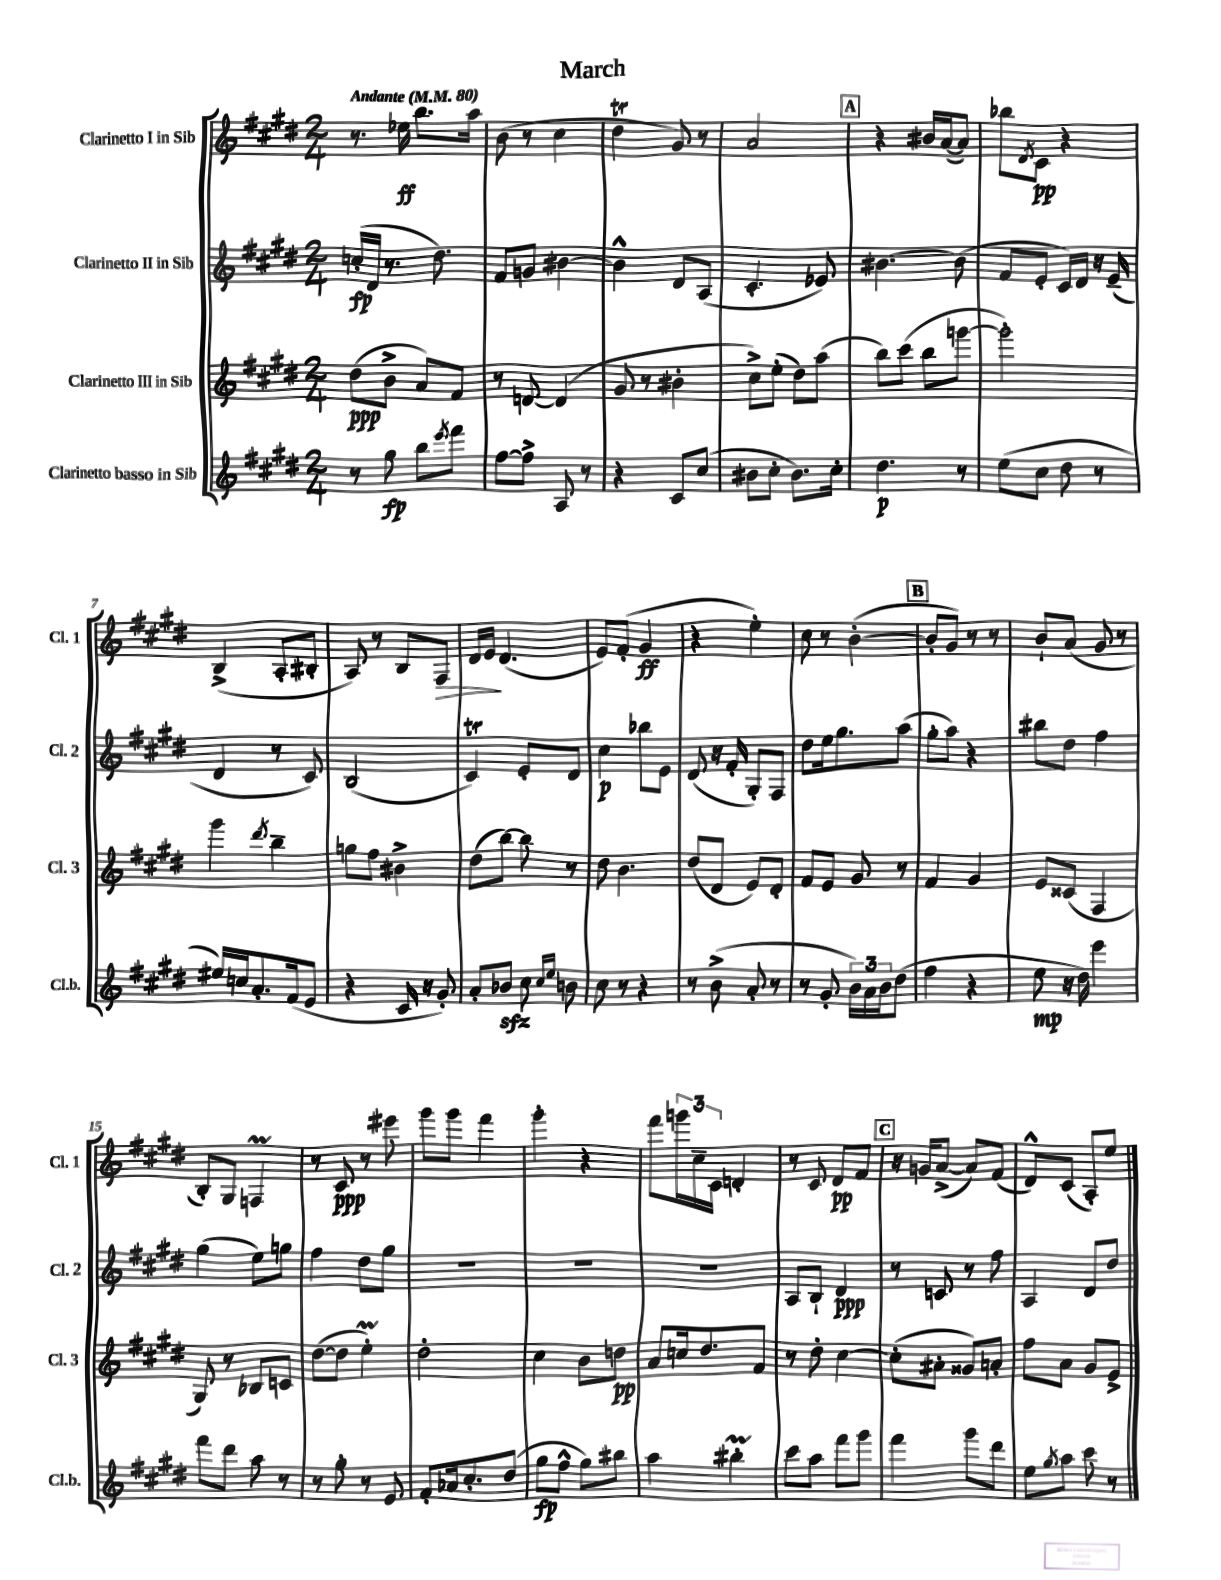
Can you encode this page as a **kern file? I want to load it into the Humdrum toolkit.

**kern	**kern	**kern	**kern
*staff4	*staff3	*staff2	*staff1
*clefG2	*clefG2	*clefG2	*clefG2
*k[f#c#g#d#]	*k[f#c#g#d#]	*k[f#c#g#d#]	*k[f#c#g#d#]
*M2/4	*M2/4	*M2/4	*M2/4
*MM80	*MM80	*MM80	*MM80
8r	(8dd#	(16cc'	8.r
.	.	16d#	.
8gg#	8b^	8.r	.
.	.	.	16ee-
8bb	8a)	.	8.bb
.	.	8.dd#)	.
8qeee	.	.	.
8fff#	8f#	.	.
.	.	.	16aa
=	=	=	=
[8ff#	8r	8f#	(8b
8ff#^]	[8d	8g	8r
8A	(4d]	[4b#	4cc#
8r	.	.	.
=	=	=	=
4r	8g#	4b#^^]	4dd#
.	8r	.	.
8c#	4b#'	8d#	8g#)
(8cc#	.	(8A	8r
=	=	=	=
8b#	8cc#^)	4.c#'	2a
8cc#'	(8ee'	.	.
8.b#)	8dd#)	.	.
.	(8aa	8e-)	.
16cc#'	.	.	.
=	=	=	=
4.dd#	8bb)	[4.b#	4r
.	(8ccc#	.	.
.	8bb	.	16b#
.	.	.	([16a
8r	[8ggg	(8b#]	8a])
=	=	=	=
(8ee	2ggg'])	8f#	8bb-
.	.	.	8qd#
8cc#	.	8e'	8c#
8dd#	.	16c#)	4r
.	.	16d#	.
8r	.	16r	.
.	.	(16e~	.
=	=	=	=
16ee#)	4ggg#	4d#	(4B^
16cc	.	.	.
8.a'	.	.	.
.	8qddd#	.	.
.	4bb~	8r	8A'
(16f#	.	.	.
8e	.	8c#)	8B#'
=	=	=	=
4r	8gg	(2B	8A)
.	8ff#	.	8r
16c#	4b#^	.	8B
16r	.	.	.
8g#')	.	.	8F#
=	=	=	=
8a'	(8dd#	4c#)	16d#
.	.	.	16e
8b-	[8bb)	.	(4.d#
8cc#	8bb]	8e'	.
16qqcc#	.	.	.
16qqee	.	.	.
8b	8r	8d#	.
=	=	=	=
8cc#	8dd#	4cc#	8e)
8r	4.b	.	(8f#'
4r	.	8bb-	4g#
.	.	8e	.
=	=	=	=
8r	(8dd#	(8d#	4r
(8b^	8d#	16r	.
.	.	16f#'	.
8a'	8e)	8G#')	4ee')
8r	8d#'	8F#	.
=	=	=	=
8r	8f#	8dd#	8cc#
8g#'	8e	16ee	8r
.	.	8.gg#	.
24b)	8g#	.	([4b'
24a	.	.	.
24b	.	.	.
(8dd#	8r	(8aa	.
=	=	=	=
4ff#	4f#	8gg#'	8b']
.	.	8aa)	8g#)
4r	4g#	4r	8r
.	.	.	8r
=	=	=	=
8ee	8e	8bb#	8b`
16r	(8c##	8dd#	(8a
16dd#)	.	.	.
4eee	4F#	4ff#	8g#
.	.	.	8r
=	=	=	=
8fff#	8G#)	(4gg#	8B')
8ddd#	8r	.	8G#
8aa	8B-	8ee)	4F
8r	8c	8gg	.
=	=	=	=
8r	([8dd#	4ff#	8r
8gg#'	8dd#]	.	8c#
8r	4ee')	8dd#	8r
8e	.	8gg#	8eee#
=	=	=	=
8f#'	2dd#'	2r	8ggg#
16a-	.	.	8ggg#
8.cc#'	.	.	.
.	.	.	4fff#
(8dd#	.	.	.
=	=	=	=
8gg#	4cc#	2r	4ggg#'
8ff#^^	.	.	.
8gg#)	8b	.	4r
8bb#	8dd	.	.
=	=	=	=
4aa	8a	2r	8fff#
.	16cc	.	24ggg
.	.	.	24cc#~
.	8.dd#	.	.
.	.	.	24c#
4bb#'	.	.	4d'
.	8f#	.	.
=	=	=	=
8ccc#	8r	8A	8r
8aa	8dd#'	8B`	8c#
8fff#	[4cc#	4d#	8d#
8ggg#	.	.	8f#
=	=	=	=
4fff#	(8cc#']	8r	16r
.	.	.	16g
.	8a#'	8c	([8a^
8ggg#	8g##)	8r	8a])
8ddd#	8a'	8ff#	(8f#
=	=	=	=
8ee	8ff#	4A	8d#^^)
8qgg#	.	.	.
8aa	8a	.	(8c#
8ccc#	8g#	8d#	8A')
8r	8e^	8dd#	8ee
==	==	==	==
*-	*-	*-	*-
